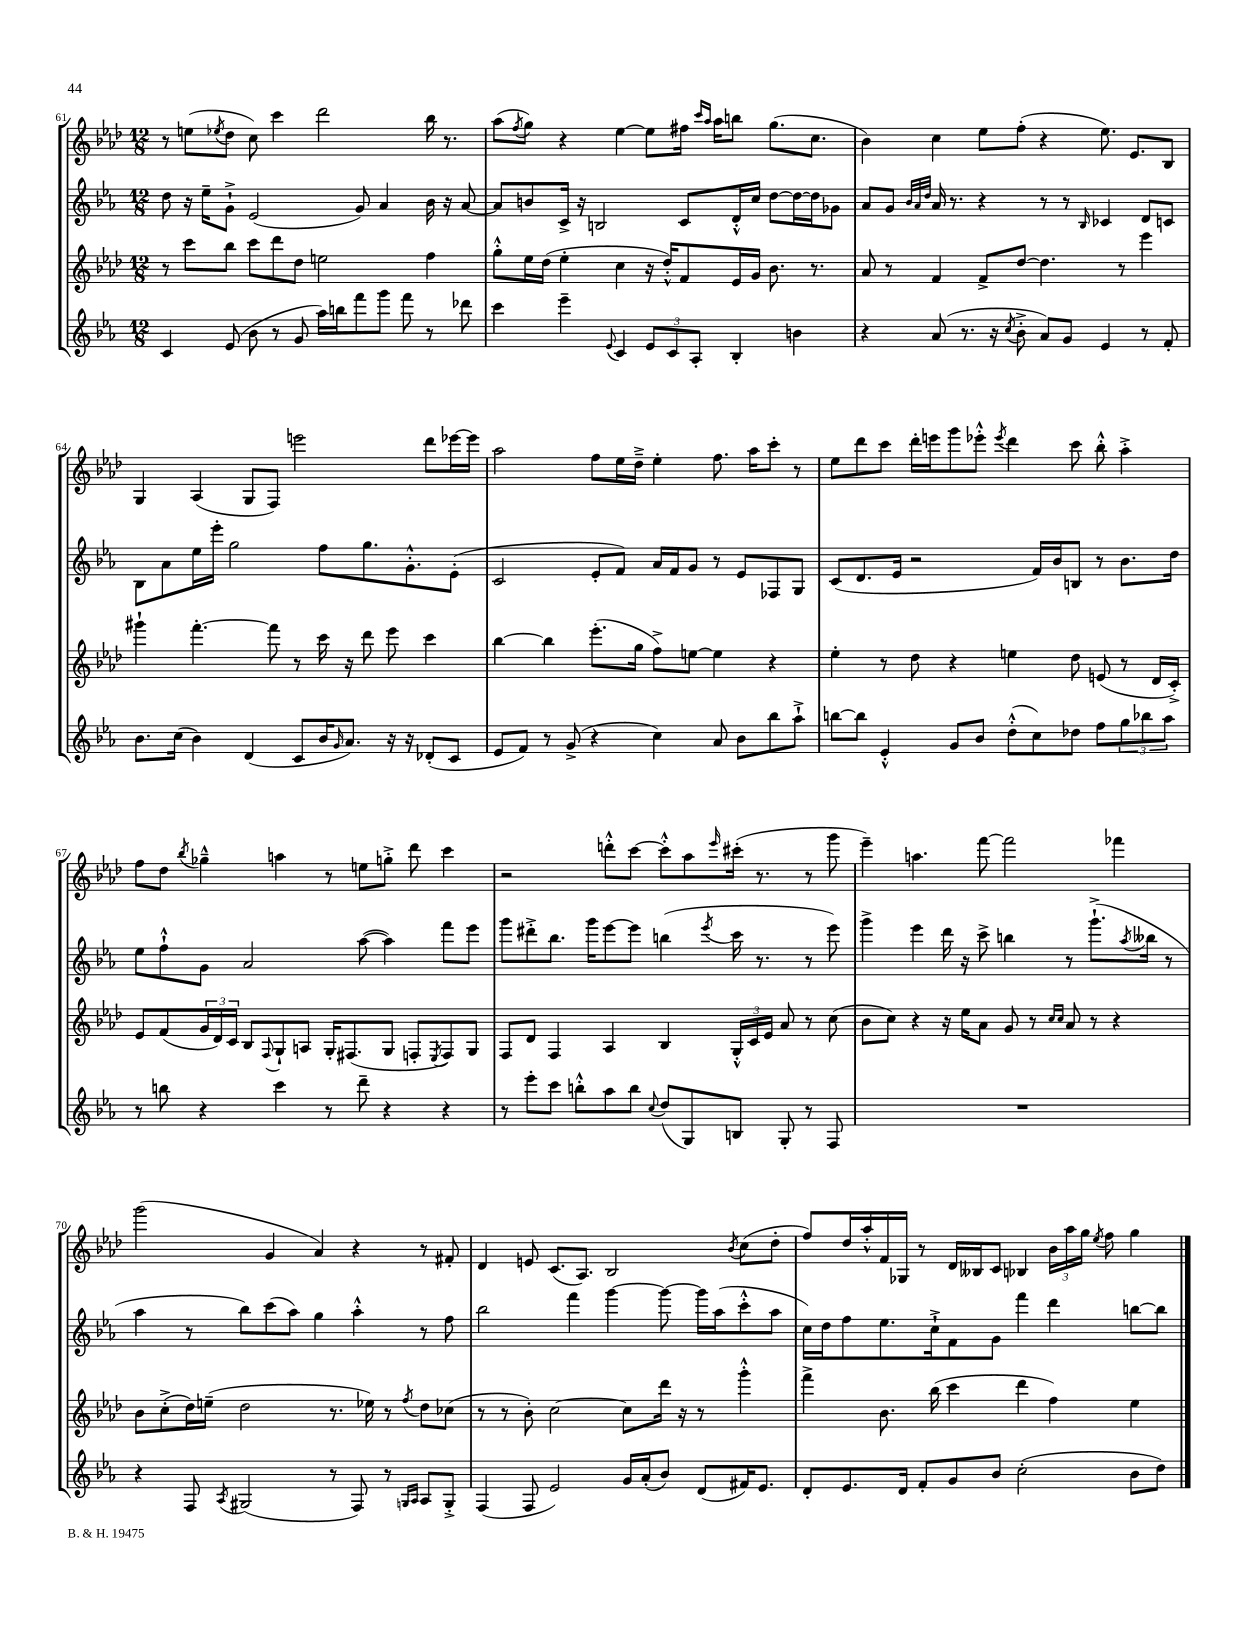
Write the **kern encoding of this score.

**kern	**kern	**kern	**kern
*staff4	*staff3	*staff2	*staff1
*clefG2	*clefG2	*clefG2	*clefG2
*k[b-e-a-]	*k[b-e-a-d-]	*k[b-e-a-]	*k[b-e-a-d-]
*M12/8	*M12/8	*M12/8	*M12/8
4c	8r	8dd	8r
.	8ccc	16r	(8ee
.	.	16ee-~	.
.	.	.	8qee-
(8e-	8bb-	8g`^	8dd-
8b-	8ccc	(2e-	8cc)
8r	8ddd-	.	4ccc
8g	8dd-	.	.
16aa-)	2ee	.	2ddd-
16bb	.	.	.
8fff	.	8g)	.
8ggg	.	4a-	.
8fff	.	.	.
8r	4ff	16b-	16bb-
.	.	16r	8.r
8ddd-	.	[8a-	.
=	=	=	=
4ccc	8gg'^^	8a-]	(8aa-
.	.	.	8qff
.	16ee-	8b	8gg)
.	(16dd-	.	.
4eee-~	4ee-'	16c^	4r
.	.	16r	.
.	.	2B	.
8qqe-	.	.	.
4c	4cc	.	[4ee-
12e-	16r	.	8ee-]
.	16dd-'^^)	.	.
12c	.	.	.
.	8f	8c	16ff#
12A-'	.	.	.
.	.	.	16qqccc
.	.	.	16qqaa-
.	.	.	16aa-
4B-'	16e-	16d'^^	8bb
.	16g	16cc	.
.	8.b-	[8dd	(8.gg
4b	.	16dd_	.
.	8.r	16dd]	8.cc
.	.	8g-	.
=	=	=	=
4r	8a-	8a-	4b-)
.	8r	8g	.
.	.	32qqb-	.
.	.	32qqa-	.
.	.	32qqdd	.
(8a-	4f	16a-	4cc
.	.	8.r	.
8.r	.	.	.
.	8f^	4r	8ee-
16r	.	.	.
8qcc	.	.	.
8b-'^	[8dd-	.	(8ff'
8a-)	4.dd-]	8r	4r
8g	.	8r	.
.	.	16qqB-	.
4e-	.	4c-	8.ee-)
.	8r	.	.
.	.	.	8.e-
8r	4eee-	8d	.
8f'	.	8c	8B-
=	=	=	=
8.b-	4ggg#`	8B-	4G
.	.	8a-	.
(16cc	.	.	.
4b-)	[4.fff'	16ee-	(4A-
.	.	16eee-'	.
.	.	2gg	.
(4d	.	.	8G
.	8fff]	.	8F)
8c	8r	.	2eee
16b-	16ccc	8ff	.
16qqg	.	.	.
8.a-)	16r	.	.
.	8ddd-	8.gg	.
16r	8eee-	.	.
16r	.	8.g'^^	.
(8d-'	4ccc	.	8ddd-
8c	.	(8e-'	[16eee-
.	.	.	16eee-]
=	=	=	=
8e-	[4bb-	2c	2aa-
8f)	.	.	.
8r	4bb-]	.	.
(8g^	.	.	.
4r	(8.eee-'	8e-'	8ff
.	.	8f)	16ee-
.	16gg	.	16dd-~^
4cc)	8ff^)	16a-	4ee-'
.	.	16f	.
.	[8ee	8g	.
8a-	4ee]	8r	8.ff
8b-	.	8e-	.
.	.	.	16aa-
8bb-	4r	8F-	8ccc'
8aa-`^	.	8G	8r
=	=	=	=
[8bb	4ee-'	(8c	8ee-
8bb]	.	8.d	8ddd-
4e-'^^	8r	.	8ccc
.	.	16e-	.
.	8dd-	2r	16ddd-'
.	.	.	16eee
8g	4r	.	8ggg
8b-	.	.	8eee-'^^
.	.	.	8qeee-
(8dd'^^	4ee	.	4ddd-
8cc)	.	16f)	.
.	.	16b-	.
8dd-	8dd-	8B	8ccc
8ff	(8e	8r	8bb-'^^
12gg	8r	8.b-	4aa-'^
12bb-	.	.	.
.	16d-	.	.
12aa-	.	.	.
.	16c'^)	16dd	.
=	=	=	=
8r	8e-	8ee-	8ff
8bb	(8f	8ff`^^	8dd-
.	.	.	8qbb-
4r	24g	8g	4gg-~^^
.	24d-)	.	.
.	24c	.	.
.	8B-	2a-	.
.	8qqF	.	.
4ccc	8G`	.	4aa
.	8A	.	.
8r	16G'	.	8r
.	(8.F#	.	.
8ddd~	.	([8aa-	8ee
4r	8G	4aa-])	8gg'^
.	8F'	.	8ddd-
.	8qE-	.	.
4r	8F)	8fff	4ccc
.	8G	8eee-	.
=	=	=	=
8r	8F	8ggg	2r
8eee-'	8d-	8ddd#'^	.
8ccc	4F	8.bb-	.
8bb'^^	.	.	.
.	.	16ggg	.
8aa-	4A-	[8eee-	8ddd'^^
8bb	.	8eee-]	[8ccc
8qqcc	.	.	.
(8dd	4B-	(4bb	8ccc'^^]
8G)	.	.	8aa-
.	.	8qeee-	16qqeee-
8B	24G'^^	16ccc	(16ccc#'
.	24c	.	.
.	.	8.r	8.r
.	24e-	.	.
8G'	8a-	.	.
8r	8r	8r	8r
8F	(8cc	8eee-)	8ggg
=	=	=	=
1.r	8b-	4ggg^	4eee-~)
.	8cc)	.	.
.	4r	4eee-	4.aa
.	16r	16ddd	.
.	16ee-	16r	.
.	8a-	8ccc^	[8fff
.	8g	4bb	2fff]
.	8r	.	.
.	16qqcc	.	.
.	16qqcc	.	.
.	8a-	8r	.
.	8r	(8.ggg`^	.
.	4r	.	4fff-
.	.	8qaa-	.
.	.	16bb--	.
.	.	8r	.
=	=	=	=
4r	8b-	4aa-	(2ggg
.	(8cc'^	.	.
8F	16dd-)	8r	.
.	(16ee~	.	.
8qA-	.	.	.
(2G#	2dd-	8bb-)	.
.	.	(8ccc	4g
.	.	8aa-)	.
.	.	4gg	4a-)
8r	8.r	.	.
8F)	.	4aa-'^^	4r
.	16ee-)	.	.
8r	8r	.	.
16qqG	.	.	.
16qqA-	8qff	.	.
8A-	8dd-	8r	8r
8G'^	(8cc-	8ff	8f#'
=	=	=	=
(4F	8r	2bb-	4d-
.	8r	.	.
8F	8b-')	.	8e
2e-)	[2cc	.	(8.c
.	.	4fff	.
.	.	.	8.A-)
.	.	[4ggg	2B-
16g	8cc]	.	.
(16a-'	.	.	.
8b-)	16ddd-	8ggg_	.
.	16r	.	.
(8d	8r	16ggg]	.
.	.	(16aa-	.
.	.	.	8qb-
16f#)	4ggg'^^	8ccc'^^	(8cc
8.e-	.	.	.
.	.	8aa-	8dd-'
=	=	=	=
8d'	4fff^	16cc)	8ff)
.	.	16dd	.
8.e-	.	8ff	16dd-
.	.	.	16aa-'^^
.	8.b-	8.ee-	16f
16d	.	.	16G-
8f'	.	.	8r
.	(16bb-	16cc`^	.
8g	4ccc	8f	16d-
.	.	.	16B--
8b-	.	8g	8c
(2cc'	4ddd-	4fff	4B-
.	4ff)	4ddd	24b-
.	.	.	24aa-
.	.	.	24gg
.	.	.	8qee-
.	.	.	8ff
8b-	4ee-	[8bb	4gg
8dd)	.	8bb]	.
==	==	==	==
*-	*-	*-	*-
